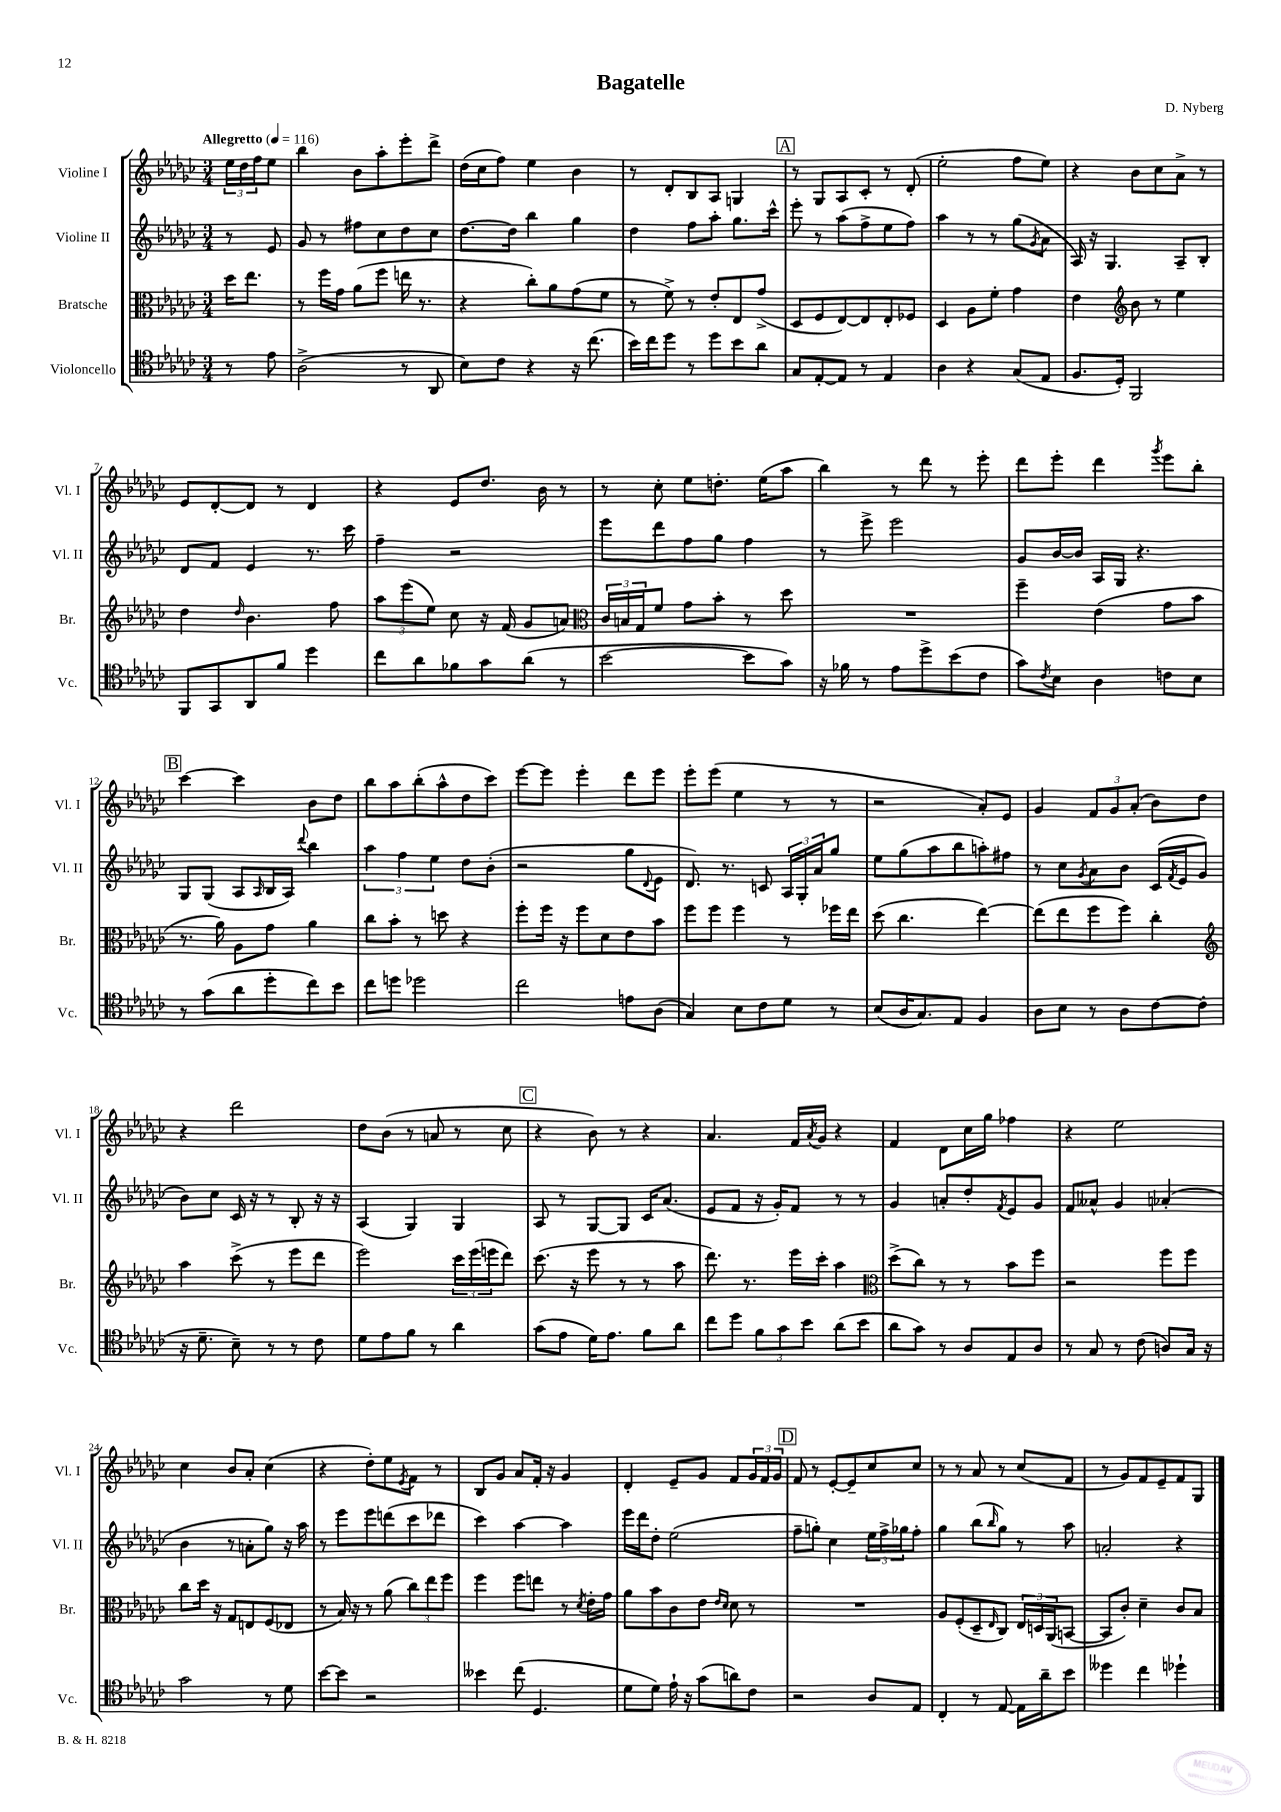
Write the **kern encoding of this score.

**kern	**kern	**kern	**kern
*part4	*part3	*part2	*part1
*staff4	*staff3	*staff2	*staff1
*I"Violoncello	*I"Bratsche	*I"Violine II	*I"Violine I
*I'Vc.	*I'Br.	*I'Vl. II	*I'Vl. I
*clefC4	*clefC3	*clefG2	*clefG2
*k[b-e-a-d-g-c-]	*k[b-e-a-d-g-c-]	*k[b-e-a-d-g-c-]	*k[b-e-a-d-g-c-]
*M3/4	*M3/4	*M3/4	*M3/4
*MM116	*MM116	*MM116	*MM116
=	=	=	=
!	!	!	!LO:TX:a:B:t=Allegretto
8r	16dd-\KL	8r	24ee-\LL
.	.	.	24dd-\
.	8.ee-\J	.	.
.	.	.	24ff\J
8e-\	.	8e-/	8ee-\J
=1	=1	=1	=1
(2A-^\	8r	8g-/	4bb-\
.	16ff\LL	8r	.
.	16g-\JJ	.	.
.	(8a-\L	8ff#X\L	8b-\L
.	8ff\J	8cc-\	8aa-'\
8r	16een\	8dd-\	8eee-'\
.	8.r	.	.
8AA-/	.	8cc-\J	8ddd-^\J
=2	=2	=2	=2
8B-\L)	4r	[8.dd-\L	(16dd-\LL
.	.	.	16cc-\J
8c-\J	.	.	8ff\J)
.	.	16dd-\Jk]	.
4r	8cc-'\L)	4bb-\	4ee-\
.	8a-\	.	.
16r	(8g-\	4gg-\	4b-\
(8.cc-\	.	.	.
.	8f\J	.	.
=3	=3	=3	=3
16b-\LL)	8r	4dd-\	8r
16cc-\J	.	.	.
8dd-\J	8f^\)	.	8d-'/L
8r	8r	8ff\L	8B-/
8dd-\L	8e-'/L	8aa-'\J	8A-/J
8b-\	8E-/	8.gg-\L	4Gn/
8a-\J	(8g-^/J	.	.
.	.	16ccc-^^\Jk	.
!!LO:REH:place=s1:t=A
=4	=4	=4	=4
8G-/L	8D-/L	8eee-'\	8r
[8E-'/	8F/	8r	8G-/L
8E-/J]	[8E-/)	(8aa-\L	8A-/
8r	8E-/]	8ff^\	8c-'/J
4E-/	8E-'/	8ee-\	8r
.	8F-X/J	8ff\J)	(8d-'/
=5	=5	=5	=5
4A-\	4D-/	4aa-\	2ee-'\
4r	8A-\L	8r	.
.	8f'\J	8r	.
(8G-/L	4g-\	(8gg-\L	8ff\L
.	.	8qg-/	.
8E-/J	.	8a-\J	8ee-\J)
=6	=6	=6	=6
8.F/L	4e-\	16A-/)	4r
.	.	16r	.
.	.	4.G-/	.
16D-'/Jk)	.	.	.
*	*clefG2	*	*
2FF/	8b-\	.	8b-\L
.	8r	.	8cc-\
.	4ee-\	8A-~/L	8a-^\J
.	.	8B-'/J	8r
!!LO:LB:g=z
=7	=7	=7	=7
8FF/L	4dd-\	8d-/L	8e-/L
8GG-/	.	8f/J	[8d-'/
.	16qqdd-/	.	.
8AA-/	4.b-\	4e-/	8d-/J]
8f/J	.	.	8r
4dd-\	.	8.r	4d-/
.	8ff\	.	.
.	.	16ccc-\	.
=8	=8	=8	=8
8cc-\L	12aa-\L	4ff~\	4r
.	(12eee-\	.	.
8a-\	.	.	.
.	12ee-\J)	.	.
8f-X\	8cc-\	2r	8e-/L
8g-\	16r	.	8.dd-/J
.	(16f/	.	.
(8a-\J	8g-/L	.	.
.	.	.	16b-\
8r	8an/J)	.	8r
=9	=9	=9	=9
*	*clefC3	*	*
[2b-\	24c-/LL	8eee-\L	8r
.	24Bn/	.	.
.	24G-/J	.	.
.	8f/J	8ddd-\	8cc-'\
.	8g-\L	8ff\	8ee-\L
.	8b-'\J	8gg-\J	8.ddn'\J
8b-\L]	8r	4ff\	.
.	.	.	(16ee-\KL
8g-\J)	8dd-\	.	8aa-\J
=10	=10	=10	=10
16r	2.r	8r	4bb-\)
16f-X\	.	.	.
8r	.	8eee-^\	.
8e-\L	.	2eee-\	8r
8dd-^\	.	.	8ddd-\
(8b-\	.	.	8r
8c-\J	.	.	8eee-'\
=11	=11	=11	=11
8g-\L)	4ff~\	8g-/L	8ddd-\L
8qc-/	.	.	.
8B-\J	.	[16b-/L	8eee-'\J
.	.	16b-/JJ]	.
4A-\	(4e-\	16A-/LL	4ddd-\
.	.	16G-/JJ	.
.	.	4.r	.
.	.	.	8qggg-/
8cn\L	8g-\L	.	8eee-\L
8B-\J	8b-\J	.	8bb-'\J
!!LO:LB:g=z
!!LO:REH:place=s1:t=B
=12	=12	=12	=12
8r	8.r	8G-/L	[4ccc-\
(8g-\L	.	(8G-/J	.
.	16a-\)	.	.
8a-\	8A-\L	8A-/L	4ccc-\]
.	.	16qqA-/	.
8dd-'\	8g-\J	16B-/L	.
.	.	16A-/JJ)	.
.	.	8qqddd-/	.
8cc-\)	4a-\	4bb-\	8b-\L
8b-\J	.	.	8dd-\J
=13	=13	=13	=13
8cc-\L	8cc-\L	6aa-\	8bb-\L
8ddn\J	8b-'\J	.	8aa-\
.	.	6ff\	.
2dd-X\	8r	.	(8bb-'\
.	.	6ee-\	.
.	8ddn\	.	8aa-^^\
.	4r	8dd-\L	8dd-\
.	.	(8b-'\J	8ccc-\J)
=14	=14	=14	=14
2cc-\	8ff'\L	2r	[8eee-\L
.	16ff\Jk	.	8eee-\J]
.	16r	.	.
.	8ff\L	.	4eee-'\
.	8d-\	.	.
8en\L	8e-\	8gg-\L	8ddd-\L
.	.	8qqd-/	.
(8A-\J	8b-\J	8e-\J	8eee-\J
=15	=15	=15	=15
4G-/)	8ff\L	8.d-/)	8eee-'\L
.	8ff\J	.	(8eee-\J
.	.	8.r	.
8B-\L	4ff\	.	4ee-\
8c-\	.	8cn/	.
8d-\J	8r	24A-/LL	8r
.	.	24G-'/	.
.	.	24a-/J	.
8r	16ff-X\LL	8gg-/J	8r
.	16ee-\JJ	.	.
=16	=16	=16	=16
(8B-/L	(8dd-\	8ee-\L	2r
16A-/K	4.cc-\	(8gg-\	.
8.G-/)	.	.	.
.	.	8aa-\	.
8E-/J	.	8bb-\	.
4F/	[4ee-\)	8aan'\)	8a-'/L)
.	.	8ff#X\J	8e-/J
=17	=17	=17	=17
8A-\L	(8ee-\L]	8r	4g-/
8B-\J	8ee-\	8cc-\L	.
.	.	8qg-/	.
8r	8ff\	8a-\	12f/L
.	.	.	12g-/
8A-\L	8ff\J)	8b-\J	.
.	.	.	(12a-'/J
[8c-\	4cc-'\	(16c-/LL	8b-\L)
.	.	8qf/	.
.	.	16e-/J	.
(8c-\J]	.	8g-/J	8dd-\J
!!LO:LB:g=z
=18	=18	=18	=18
*	*clefG2	*	*
16r	4aa-\	8b-\L)	4r
8.d-~\	.	.	.
.	.	8cc-\J	.
8B-~\)	(8ccc-^\	16c-/	2ddd-\
.	.	16r	.
8r	8r	8r	.
8r	8eee-\L	8B-'/	.
8c-\	8ddd-\J	16r	.
.	.	16r	.
=19	=19	=19	=19
8d-\L	2eee-\)	(4A-/	8dd-\L
8e-\	.	.	(8b-\J
8f\J	.	4G-/)	8r
8r	.	.	8an/
4a-\	24ccc-\LL	4G-/	8r
.	(24eee-\	.	.
.	24eeen\J	.	.
.	8ddd-\J)	.	8cc-\
!!LO:REH:place=s1:t=C
=20	=20	=20	=20
(8g-\L	(8.ccc-\	8A-/	4r
8e-\J	.	8r	.
.	16r	.	.
16d-\KL)	8eee-\	[8G-/L	8b-\)
8.e-\J	.	.	.
.	8r	8G-/J]	8r
8f\L	8r	16c-/KL	4r
.	.	(8.a-/J	.
8a-\J	8aa-\	.	.
=21	=21	=21	=21
8cc-\L	8.ddd-\)	8e-/L	4.a-/
8dd-\J	.	8f/J	.
.	8.r	.	.
12f\L	.	16r	.
.	.	16g-'/KL)	.
12g-\	.	.	.
.	16eee-\LL	8f/J	16f/LL
12b-\J	.	.	.
.	.	.	8qa-/
.	16ccc-'\JJ	.	16g-/JJ
(8a-\L	4aa-\	8r	4r
8b-\J	.	8r	.
=22	=22	=22	=22
*	*clefC3	*	*
8a-\L	(8dd-^\L	4g-/	4f/
8g-\J)	8cc-\J)	.	.
8r	8r	8an'/L	8d-\L
8A-/L	8r	8dd-'/	16cc-\L
.	.	.	16gg-\JJ
.	.	8qf/	.
8E-/	8b-\L	8e-/	4ff-X\
8A-/J	8ff\J	8g-/J	.
=23	=23	=23	=23
8r	2r	8f/L	4r
8G-/	.	8a--X^^/J	.
8r	.	4g-/	2ee-\
(8c-\	.	.	.
8An/L)	8ff\L	(4a-X'/	.
16G-/Jk	8ff\J	.	.
16r	.	.	.
!!LO:LB:g=z
=24	=24	=24	=24
2g-\	8cc-\L	4b-\	4cc-\
.	16dd-\Jk	.	.
.	16r	.	.
.	8G-/L	8r	8b-/L
.	8En/	8an'\L	8a-'/J
8r	(8F/	8gg-\J)	(4cc-\
8d-\	8E-X/J	16r	.
.	.	16aa-\	.
=25	=25	=25	=25
[8b-\L	8r	8r	4r
8b-\J]	16B-/)	8eee-\L	.
.	16r	.	.
2r	8r	8eee-\	8dd-'\L)
.	(8a-\	(8dddn\	8ee-\
.	.	.	8qe-/
.	12cc-\L)	8ccc-\	8f\J
.	12ee-\	.	.
.	.	8ddd-X\J	8r
.	12ff\J	.	.
=26	=26	=26	=26
4b--X\	4ff\	4ccc-\)	8B-/L
.	.	.	8g-/J
(8cc-\	8ff\L	[4aa-\	8a-/L
4.D-/	8een\J	.	16f'/Jk
.	.	.	16r
.	8r	4aa-\]	4g-/
.	8qd-/	.	.
.	16e-'\LL	.	.
.	16g-\JJ	.	.
=27	=27	=27	=27
8d-\L	8a-\L	16eee-\LL	4d-'/
.	.	16ddd-\J	.
8d-\J)	8b-\	8dd-'\J	.
16e-`\	8c-\	(2ee-\	8e-~/L
16r	.	.	.
(8g-\L	8e-\J	.	8g-/J
.	16qqe-/LL	.	.
.	16qqd-/JJ	.	.
8an\)	8d-\	.	8f/L
8c-\J	8r	.	24g-/L
.	.	.	24f/
.	.	.	24g-/JJ
!!LO:REH:place=s1:t=D
=28	=28	=28	=28
2r	2.r	8ff~\L	8f/
.	.	8ggn'\J)	8r
.	.	4cc-\	[8e-'/L
.	.	.	8e-~/]
8A-/L	.	24ee-\LL	8cc-/
.	.	24ff^\	.
.	.	24gg-X\J	.
8E-/J	.	8ff'\J	8cc-/J
=29	=29	=29	=29
4C-'/	8A-/L	4gg-\	8r
.	(8F'/	.	8r
8r	8D-~/	(8bb-\L	8a-/
.	16qqE-/	16qqbb-/	.
[8E-/	8C-/J)	8gg-\J)	8r
16E-\LL]	24E-/LL	8r	(8cc-/L
.	24Dn/	.	.
16a-~\J	.	.	.
.	(24AA-/J	.	.
8b-\J	[8BBn/J	8aa-\	8f/J
=30	=30	=30	=30
4dd--X\	8BB/L]	2an'/	8r
.	8c-'/J)	.	8g-/L)
4cc-\	4d-~\	.	8f/
.	.	.	8e-~/
4dd-X`\	8c-/L	4r	8f/
.	8B-/J	.	8G-/J
==	==	==	==
*-	*-	*-	*-
